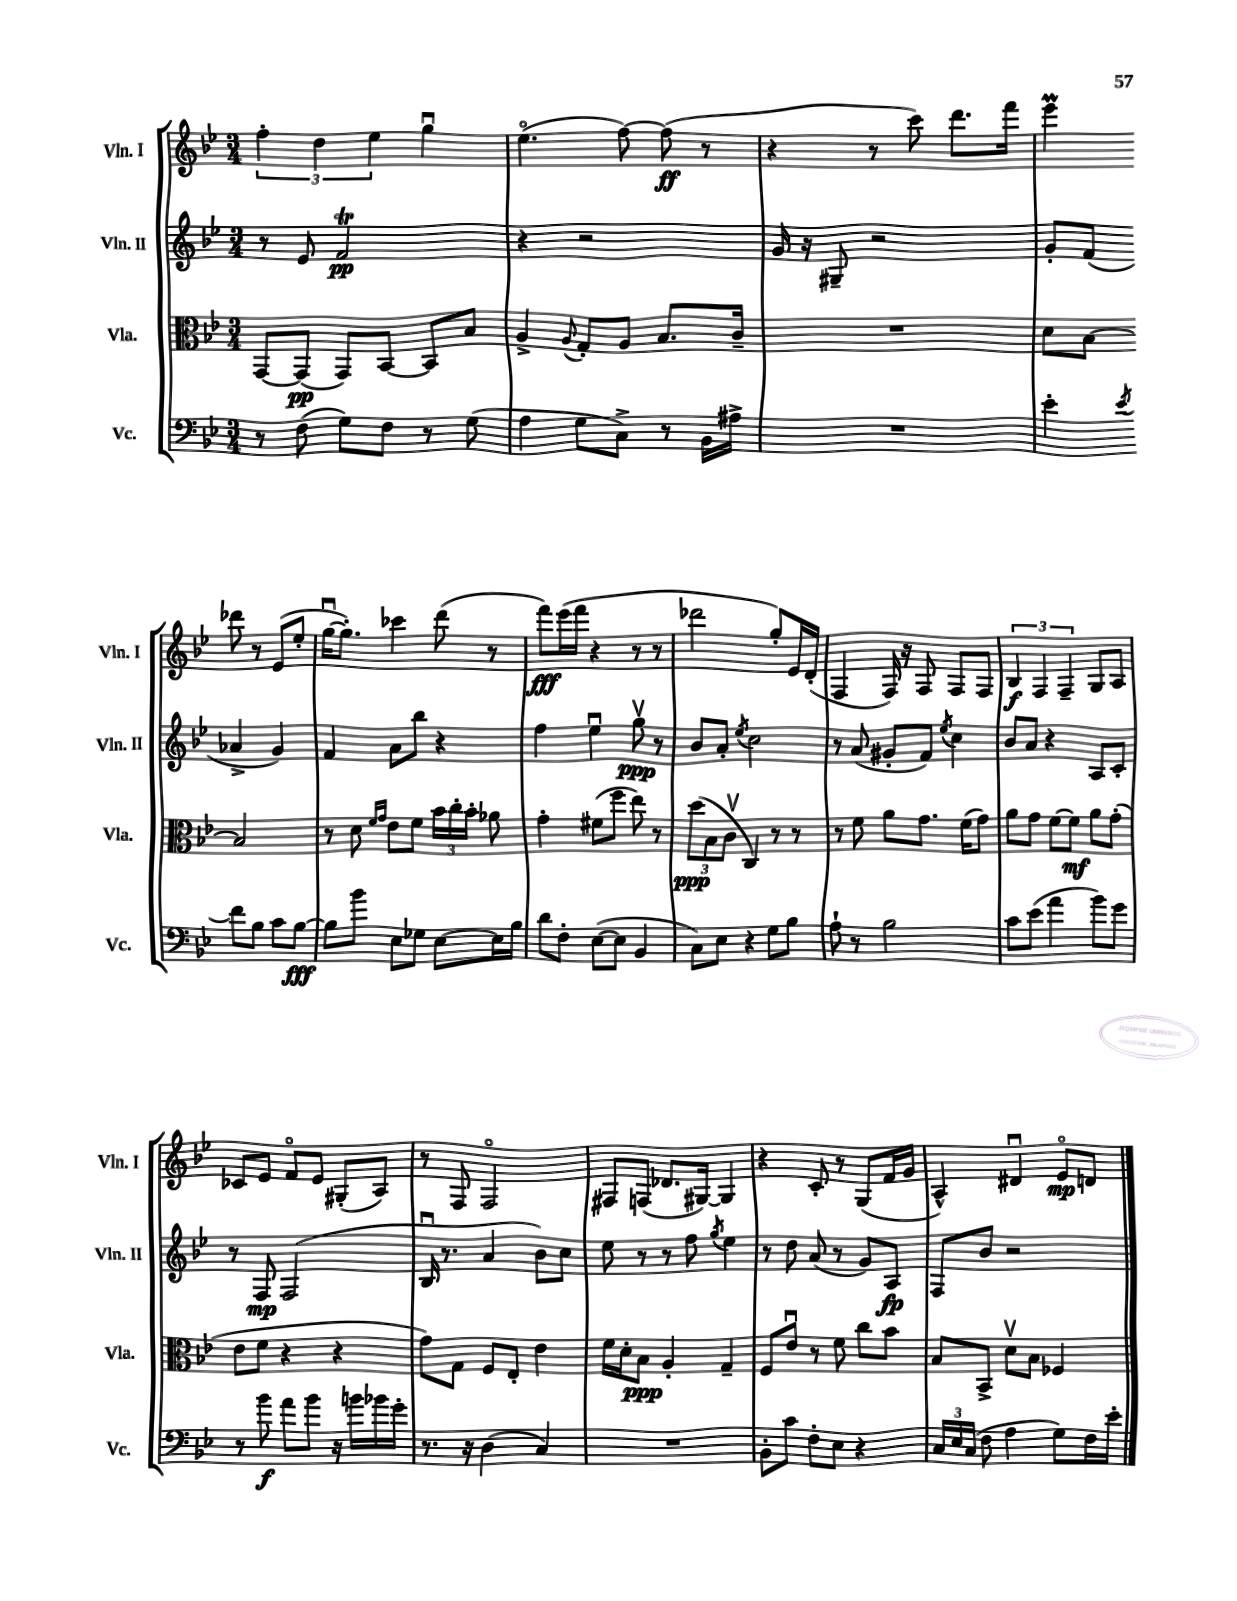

**kern	**kern	**kern	**kern
*staff4	*staff3	*staff2	*staff1
*clefF4	*clefC3	*clefG2	*clefG2
*k[b-e-]	*k[b-e-]	*k[b-e-]	*k[b-e-]
*M3/4	*M3/4	*M3/4	*M3/4
8r	[8GG/L	8r	6ff'\
(8F\	(8GG/]J	8e-/	.
.	.	.	6dd\
8G\L)	8GG/L)	2f/	.
.	.	.	6ee-\
8F\J	[8BB-/J	.	.
8r	8BB-/]L	.	4ggu\
(8G\	8B-/J	.	.
=	=	=	=
4A\	4A^/	4r	(4.ee-o\
.	8qqA/	.	.
8G\L	8G'/L	2r	.
8C^\J)	8A/J	.	[8ff\)
8r	8.B-/L	.	(8ff\]
16BB-\LL	.	.	8r
16A#^\JJ	16c~/Jk	.	.
=	=	=	=
2.r	2.r	16g/	4r
.	.	16r	.
.	.	8G#~/	.
.	.	2r	8r
.	.	.	8ccc\)
.	.	.	8.ddd\L
.	.	.	16fff\Jk
=	=	=	=
4e-'\	8d\L	8g'/L	4eee-\
.	[8B-\J	(8f/J	.
8qe-/	.	.	.
8f\L	2B-/]	4a-^/	8ddd-\
8B-\J	.	.	8r
8c\L	.	4g/)	(8e-/L
[8B-\J	.	.	8ee-'/J
=	=	=	=
8B-\]L	8r	4f/	[16ggu\LK
.	.	.	8.gg'\]J)
8b-\J	8d\	.	.
.	16qqf/LL	.	.
.	16qqg/JJ	.	.
8E-\L	8e-\L	8a\L	4ccc-\
8G-\J	8f\J	8bb-\J	.
[8E-\L	24b-\LL	4r	(8ddd\
.	24cc'\	.	.
.	24b-'\JJ	.	.
16E-\]L	8a-\	.	8r
16B-\JJ	.	.	.
=	=	=	=
8d\L	4g'\	4ff\	8fff\L)
8F'\J	.	.	(16eee-\L
.	.	.	16fff\JJ
([8E-\L	(8f#\L	4ee-u\	4r
8E-\]J	8ff\J	.	.
4BB-/	8ee-\)	8ggv\	8r
.	8r	8r	8r
=	=	=	=
8C\L)	(12dd\L	8b-/L	2ddd-\
.	12B-\	.	.
8E-\J	.	8a'/J	.
.	12cv\J	.	.
.	.	8qee-/	.
4r	4C/)	2cc\	.
8G\L	8r	.	8gg'/L)
8B-\J	8r	.	16e-/L
.	.	.	(16d'/JJ
=	=	=	=
8A`\	8r	8r	4F/
8r	8f\	(8a/	.
2B-\	8a\L	8g#'/L	16F/)
.	.	.	16r
.	8.g\J	8f/J)	8F/
.	.	8qee-/	.
.	.	4cc\	8F/L
.	(16f\LK	.	.
.	8g\J)	.	8F/J
=	=	=	=
8c\L	8a\L	8b-/L	6B-/
(8e-\J	8g\J	8a/J	.
.	.	.	6F/
4a\	[8f\L	4r	.
.	.	.	6F~/
.	8f\]J	.	.
8b-\L)	8a\L	8A/L	8G/L
8g\J	(8g'\J	8c'/J	8A/J
=	=	=	=
8r	8e-\L	8r	8c-/L
8b-\	8f\J	8F/	8e-/J
8a\L	4r	(2F/	8fo/L
8b-\J	.	.	8e-/J
16r	4r	.	(8G#'/L
16b\LL	.	.	.
16b-\	.	.	8A/J)
16g'\JJ	.	.	.
=	=	=	=
8.r	8g\L)	16B-u/	8r
.	.	8.r	.
.	8G\J	.	8F/
16r	.	.	.
(4D\	8F/L	4a/	2Fo/
.	8E-'/J	.	.
4C/)	4e-\	8b-\L)	.
.	.	8cc\J	.
=	=	=	=
2.r	16f\LL	8ee-\	8F#/L
.	16d'\J	.	.
.	8B-\J	8r	(8F/J
.	4A'/	8r	8.d-/L
.	.	8ff\	.
.	.	.	[16G#/Jk)
.	.	8qgg/	.
.	4G~/	4ee-\	4G#/]
=	=	=	=
8BB-'\L	8F/L	8r	4r
8c\J	8e-u/J	8dd\	.
8F'\L	8r	(8a/	8c'/
8E-\J	8f\	8r	8r
4r	8cc\L	8g/L)	(8G/L
.	8b-\J	8A/J	16f/L
.	.	.	16g/JJ
=	=	=	=
24C/LL	8B-/L	8F/L	4A^^/)
24E-/	.	.	.
(24C/JJ	.	.	.
8F\	8BB-^/J	8b-/J	.
4A\	8dv\L	2r	4d#u/
.	8B-\J	.	.
8G\L)	4F-/	.	8e-o/L
16F\L	.	.	8d/J
16e-'\JJ	.	.	.
==	==	==	==
*-	*-	*-	*-
